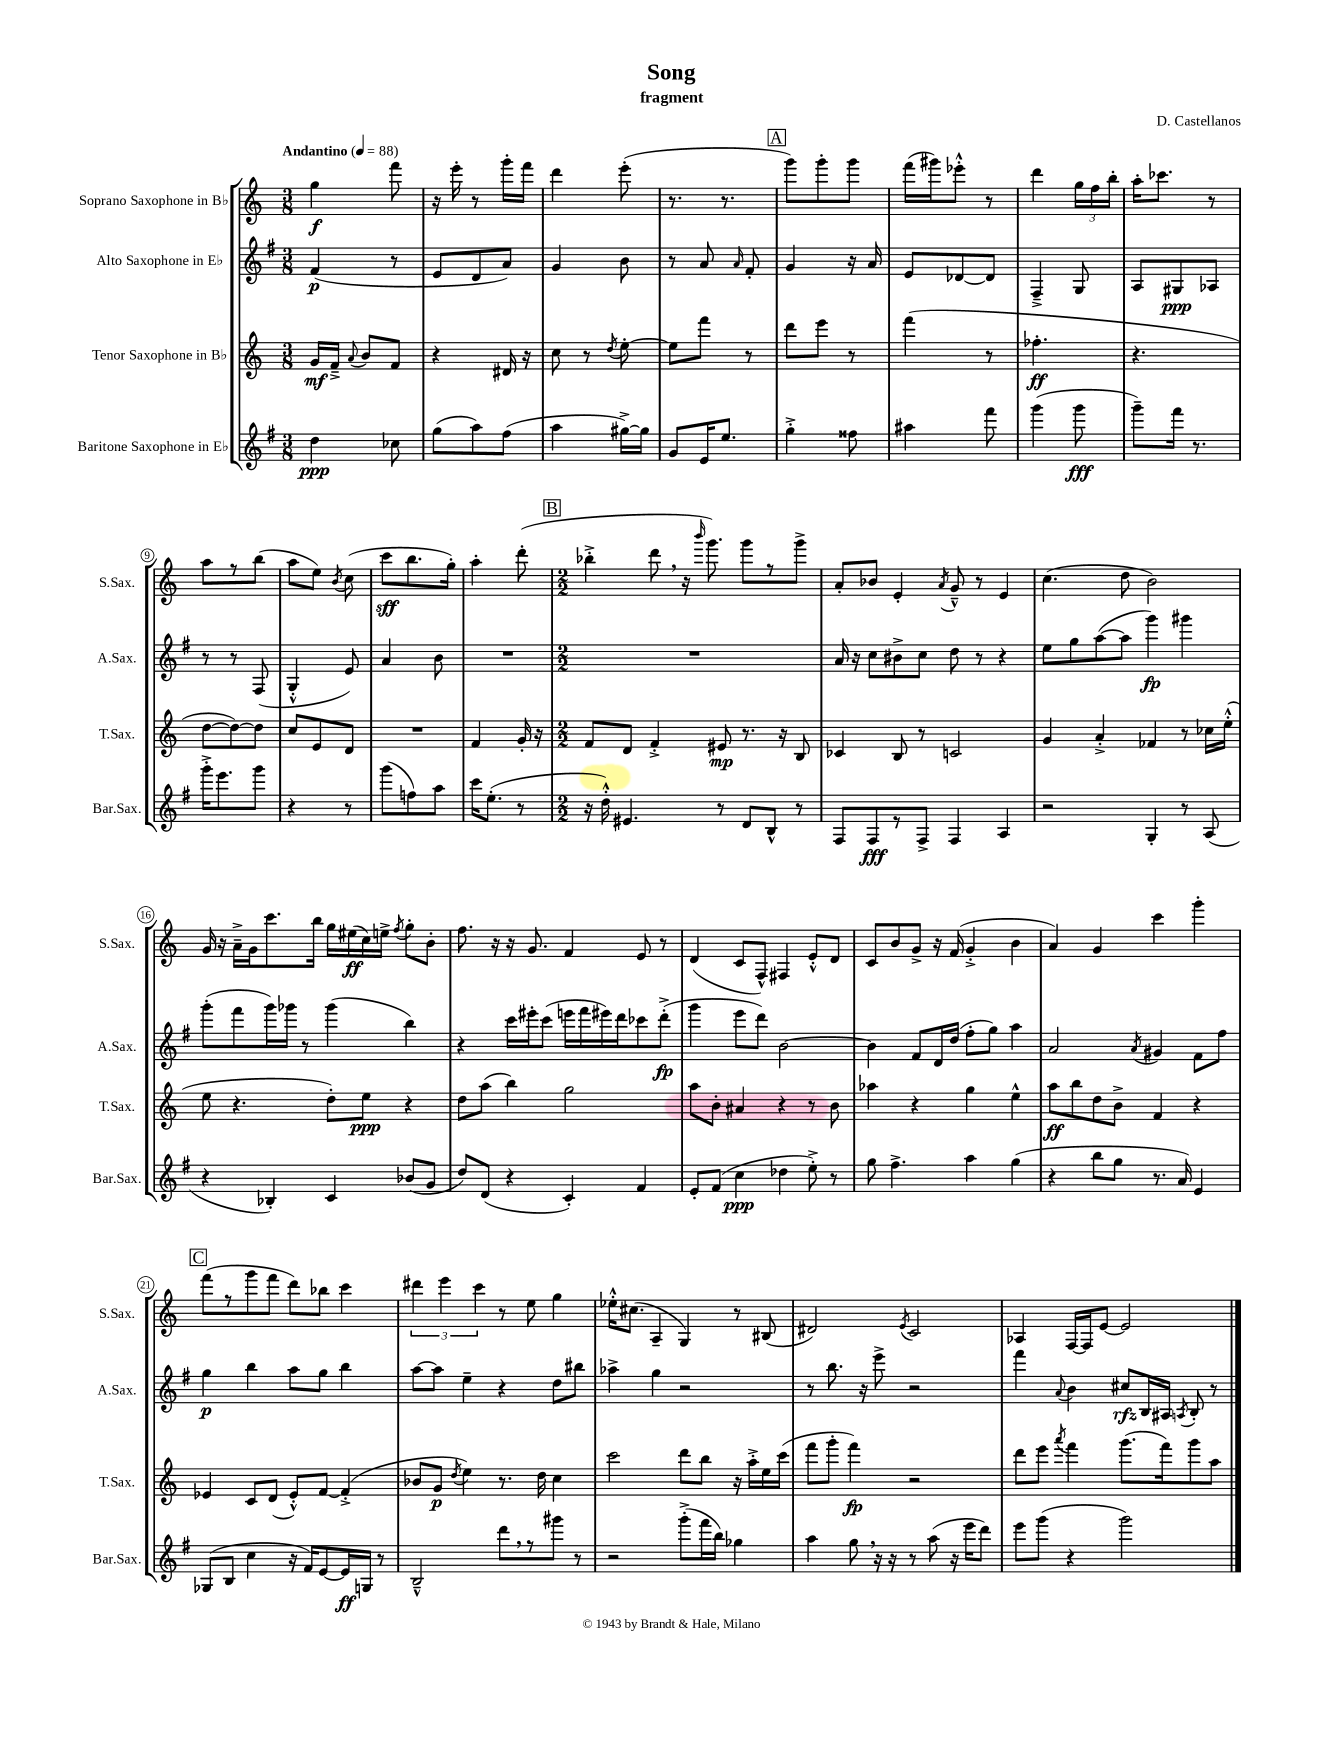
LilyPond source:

\header { title = "Song" composer = "D. Castellanos" subtitle = "fragment" }
<<
\new StaffGroup <<
\new Staff = "s0" \with { instrumentName = "Soprano Saxophone in Bb" shortInstrumentName = "S.Sax." } {
    \clef treble \key c \major \numericTimeSignature \time 3/8 \tempo "Andantino" 4 = 88
    \autoBeamOff g''4\f f'''8 |
    r16 e'''16-. r8 g'''16[-. f'''16] |
    d'''4 e'''8-.( |
    r8. r8. |
    \mark \markup { \box "A" } g'''8[) g'''8-. g'''8] |
    f'''16[( gis'''16) ees'''8]-.-^ r8 |
    d'''4 \tuplet 3/2 { g''16[ f''16 b''16]-. } |
    a''16[-. ces'''8.] r8 |
    a''8[ r8 b''8]( |
    a''8[ e''8]) \acciaccatura { b'8 } c''8( |
    c'''8[\sff b''8. g''16]-.) |
    a''4-. d'''8-.( |
    \mark \markup { \box "B" } \numericTimeSignature \time 2/2 bes''4-.-> d'''8 \breathe r16 \grace { b'''16 } g'''8.) g'''8[ r8 g'''8]-> |
    a'8[-. bes'8] e'4-. \acciaccatura { a'8 } g'8---^ r8 e'4 |
    c''4.( d''8 b'2) |
    g'16 r16 a'16[---> g'16 c'''8. b''16] g''16[ eis''16\ff( c''16) e''16]-> \acciaccatura { f''8 } g''8[-. b'8]-. |
    f''8. r16 r16 g'8. f'4 e'8 r8 |
    d'4( c'8[ f8]-^) fis4 e'8[-.-^ d'8] |
    c'8[ b'8 g'8]-> r16 f'16( g'4-.-> b'4 |
    a'4) g'4 c'''4 g'''4-. |
    \mark \markup { \box "C" } f'''8[( r8 g'''8 f'''8] d'''8[) bes''8] c'''4 |
    \tuplet 3/2 { dis'''4 e'''4 c'''4 } r8 e''8 g''4 |
    ees''16[-.-^ cis''8.]( a4-- g4) r8 bis8( |
    dis'2) \acciaccatura { e'8 } c'2 |
    aes4 f16[~ f16 e'8]~ e'2 \bar "|." |
}
\new Staff = "s1" \with { instrumentName = "Alto Saxophone in Eb" shortInstrumentName = "A.Sax." } {
    \clef treble \key g \major \numericTimeSignature \time 3/8
    \autoBeamOff fis'4\p( r8 |
    e'8[ d'8 a'8]) |
    g'4 b'8 |
    r8 a'8 \grace { a'16 } fis'8-. |
    \mark \markup { \box "A" } g'4 r16 a'16 |
    e'8[ des'8~ des'8] |
    fis4---> g8 |
    a8[ gis8\ppp aes8] |
    r8 r8 fis8( |
    g4-.-^ e'8) |
    a'4 b'8 |
    R4. |
    \mark \markup { \box "B" } \numericTimeSignature \time 2/2 R1 |
    a'16 r16 c''8[ bis'8-> c''8] d''8 r8 r4 |
    e''8[ g''8 a''8~( a''8] g'''4\fp) gis'''4 |
    g'''8[-.( fis'''8 g'''16) ges'''16] r8 ges'''4( b''4) |
    r4 c'''16[ eis'''16-. c'''8]( e'''16[ fis'''16 eis'''16) d'''16 ces'''8 d'''8]-.->\fp( |
    g'''4 e'''8[ d'''8]) b'2~ |
    b'4 fis'8[ d'16 d''16]( fis''8[-. g''8]) a''4 |
    a'2 \acciaccatura { a'8 } gis'4 fis'8[ fis''8] |
    \mark \markup { \box "C" } g''4\p b''4 a''8[ g''8] b''4 |
    a''8[~ a''8] e''4-- r4 d''8[ bis''8] |
    aes''4-> g''4 r2 |
    r8 b''8. r16 e'''8-> r2 |
    fis'''4 \appoggiatura { a'8 } b'4 cis''8[\rfz b16 ais16] \acciaccatura { a8 } b8-. r8 \bar "|." |
}
\new Staff = "s2" \with { instrumentName = "Tenor Saxophone in Bb" shortInstrumentName = "T.Sax." } {
    \clef treble \key c \major \numericTimeSignature \time 3/8
    \autoBeamOff g'16[\mf f'16]---> \appoggiatura { a'8 } b'8[ f'8] |
    r4 dis'16 r16 |
    c''8 r8 \acciaccatura { d''8 } e''8~-. |
    e''8[ f'''8] r8 |
    \mark \markup { \box "A" } d'''8[ e'''8] r8 |
    f'''4( r8 |
    fes''4.-.\ff |
    r4. |
    d''8[~ d''8~) d''8] |
    c''8[ e'8 d'8] |
    R4. |
    f'4 g'16-. r16 |
    \mark \markup { \box "B" } \numericTimeSignature \time 2/2 f'8[ d'8] f'4-.-> eis'8\mp r8. r16 b8 |
    ces'4 b8 r8 c'2 |
    g'4 a'4-.-> fes'4 r8 ces''16[ e''16]-.-^( |
    e''8 r4. d''8[-.) e''8]\ppp r4 |
    d''8[ a''8]( b''4) g''2 |
    a''8[ b'8]-. ais'4 r4 r8 b'8 |
    aes''4 r4 g''4 e''4-^ |
    a''8[\ff b''8 d''8 b'8]-> f'4 r4 |
    \mark \markup { \box "C" } ees'4 c'8[ d'8]( ees'8[-.-^) f'8]~ f'4-.->( |
    bes'8[ g'8]\p \acciaccatura { d''8 } e''4) r8. d''16 c''4 |
    c'''2 d'''8[ b''8] r16 a''16[-.-> e''16 c'''16]( |
    f'''8[ g'''8]-. f'''4\fp) r2 |
    d'''8[ e'''8] \acciaccatura { a'''8 } f'''4 g'''8.[( f'''16) g'''8 a''8] \bar "|." |
}
\new Staff = "s3" \with { instrumentName = "Baritone Saxophone in Eb" shortInstrumentName = "Bar.Sax." } {
    \clef treble \key g \major \numericTimeSignature \time 3/8
    \autoBeamOff d''4\ppp ces''8 |
    g''8[( a''8) fis''8]( |
    a''4 gis''16[~->) gis''16] |
    g'8[ e'16 e''8.] |
    \mark \markup { \box "A" } g''4-.-> fisis''8 |
    ais''4 fis'''8 |
    g'''4( g'''8\fff |
    g'''8[--) fis'''16] r8. |
    g'''16[-.-> e'''8. g'''8] |
    r4 r8 |
    g'''8[( f''8) a''8] |
    c'''16[ e''8.]-.( r8 |
    \mark \markup { \box "B" } \numericTimeSignature \time 2/2 r16 d''16-.-^) eis'4. r8 d'8[ b8]-^ r8 |
    fis8[ fis8\fff r8 fis8]-> fis4 a4 |
    r2 g4-. r8 a8( |
    r4 bes4-.) c'4 bes'8[( g'8] |
    d''8[) d'8]( r4 c'4-.) fis'4 |
    e'8[-. fis'8]( c''4\ppp des''4 e''8-.->) r8 |
    g''8 fis''4.-> a''4 g''4( |
    r4 b''8[ g''8] r8. a'16) e'4 |
    \mark \markup { \box "C" } ges8[( b8] c''4 r16 fis'16[) e'8~ e'16\ff g16] r8 |
    b2---^ d'''8[ \breathe r8 gis'''8] r8 |
    r2 g'''8[-.->( fis'''16 b''16]) ges''4 |
    a''4 g''8 \breathe r16 r16 r8 a''8( r16 e'''16[ d'''8]) |
    e'''8[ g'''8]( r4 g'''2) \bar "|." |
}
>>
>>
\layout { \context { \Score \override BarNumber.stencil = #(make-stencil-circler 0.1 0.3 ly:text-interface::print) } }
